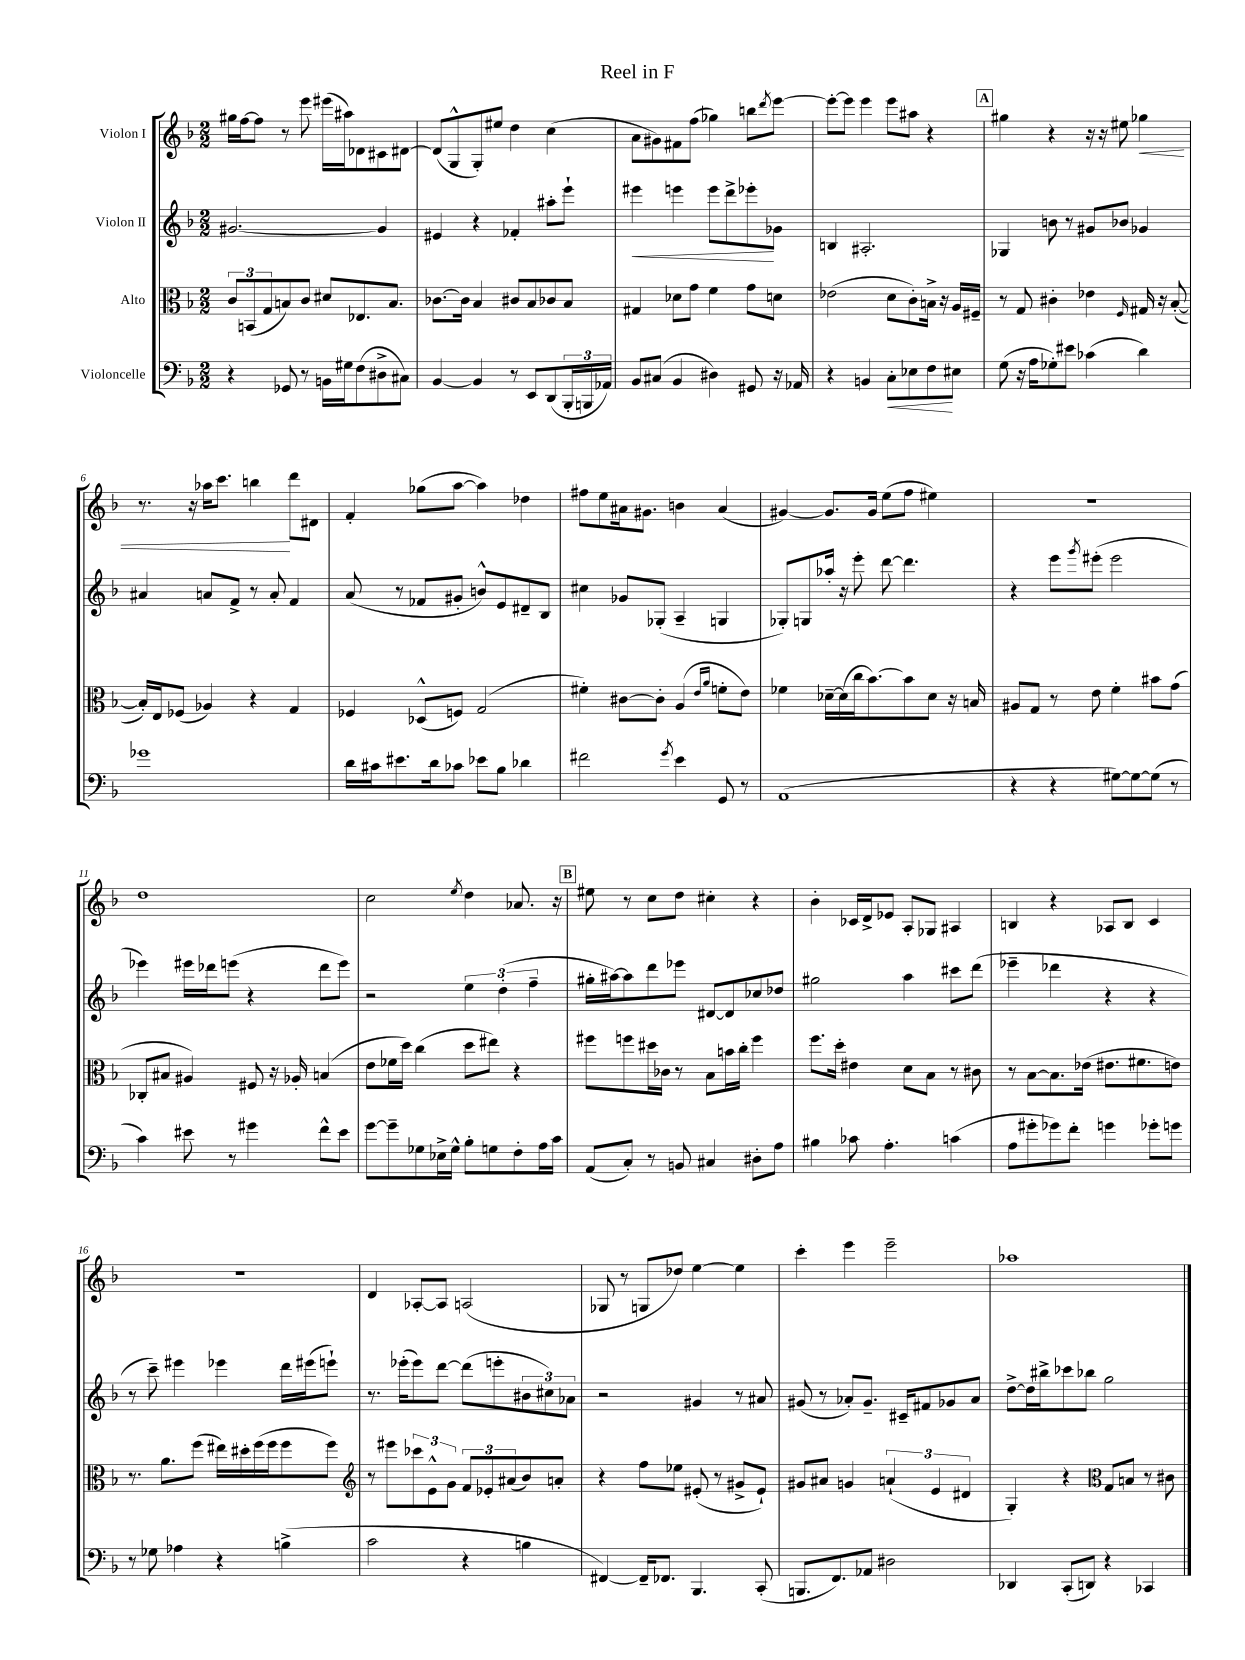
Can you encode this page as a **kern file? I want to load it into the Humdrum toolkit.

**kern	**kern	**kern	**kern
*staff4	*staff3	*staff2	*staff1
*clefF4	*clefC3	*clefG2	*clefG2
*k[b-]	*k[b-]	*k[b-]	*k[b-]
*M2/2	*M2/2	*M2/2	*M2/2
4r	12c/L	[2.g#/	16gg#\LL
.	.	.	[16ff\J
.	(12BB/	.	.
.	.	.	8ff\]J
.	12G/	.	.
8GG-/	8B/)	.	8r
8r	8c/J	.	8eee\
16BB\LL	8d#/L	.	(16eee#\LL
16G#\J	.	.	16aa#\J)
(8F\	8.E-/	.	8d-\
8D#^\	.	4g#/]	8c#\
.	8.B/J	.	.
8C#\J)	.	.	[8d#\J
=	=	=	=
[4BB-/	[8.c-\L	4e#/	(8d#/]L
.	.	.	8G^^/
.	16c-\]Jk	.	.
4BB-/]	4B-/	4r	8G'/)
.	.	.	8ee#/J
8r	8c#/L	4f-'/	4dd\
8EE/L	8B-/	.	.
(8DD/	8c-/	8aa#'\L	(4cc\
24BBB-'/L	8B-/J	8eee`\J	.
24BBB/	.	.	.
24AA-/JJ)	.	.	.
=	=	=	=
8BB-/L	4G#/	4eee#\	8a\L
(8C#/J	.	.	8g#\)
4BB-/	8d-\L	4eee\	8f#\
.	8g\J	.	(8ff\J
4D#\)	4f\	8eee\L	4gg-\)
.	.	8ddd^\	.
8GG#/	8g\L	8eee-'\	8bb\L
.	.	.	8qddd/
16r	8d\J	8g-\J	[8eee\J
16AA-/	.	.	.
=	=	=	=
4r	(2e-\	4B/	8eee'\_L
.	.	.	8eee\]J
4BB/	.	2.A#'/	4eee\
8C'\L	8d\L	.	8eee\L
8E-\	8c'\)	.	8aa#\J
8F\	16B^\Jk	.	4r
.	16r	.	.
8E#\J	16A/LL	.	.
.	16F#~/JJ	.	.
=	=	=	=
(8G\	8r	4G-/	4gg#\
16r	8G/	.	.
16A\LK	.	.	.
8G-'\)	4c#'\	8b\	4r
8e#\J	.	8r	.
(4c-\	4e-\	8g#/L	16r
.	.	.	16r
.	.	8b-/J	8ee#\
.	16qqF/	.	.
4d\)	16G#/	4g-/	4gg-\
.	16r	.	.
.	([8B-'/	.	.
=	=	=	=
1g-	16B-'/]LL)	4a#/	8.r
.	16E/J	.	.
.	(8F-/J	.	.
.	.	.	16r
.	4A-/)	8a/L	16aa-\LK
.	.	.	8.ccc\J
.	.	8f^/J	.
.	4r	8r	4bb\
.	.	8a'/	.
.	4G/	4f/	8ddd\L
.	.	.	8d#\J
=	=	=	=
16d\LL	4F-/	(8a/	4f'/
16c#\J	.	.	.
8.e#\	.	8r	.
.	(8D-^^/L	8f-/L	(8gg-\L
16d\k	.	.	.
8c-\J	8F/J)	8g#'/J	[8aa\J
8e-\L	(2G/	8b^^/L)	4aa\])
8B-\J	.	8e/	.
4d-\	.	8d#~/	4dd-\
.	.	8B-/J	.
=	=	=	=
2f#\	4f#'\)	4cc#\	8ff#\L
.	.	.	8ee\
.	[8c#\L	8g-/L	16a#\k
.	.	.	8.g#\J
.	8c#'\]J	(8G-'/J	.
8qg/	.	.	.
4e\	(4A/	4A~/	4b\
.	16qqe/LL	.	.
.	16qqa/JJ	.	.
8GG/	8f'\L	4G/	(4a#/
8r	8e\J)	.	.
=	=	=	=
(1AA	4f-\	8G-'/L)	[4g#/)
.	.	8G/	.
.	[16d-~\LL	16aa-'/Jk	8.g#/]L
.	(16d-\]	16r	.
.	16cc\J	8eee'\	.
.	[8.b-\)	.	16g#/Jk
.	.	[8ddd\	(8ee\L
.	8b-\]	4.ddd\]	8ff\J
.	8d-\J	.	4ee#\)
.	16r	.	.
.	16B/	.	.
=	=	=	=
4r	8A#/L	4r	1r
.	8G/J	.	.
4r	8r	8eee\L	.
.	.	8qggg/	.
.	8e\	(8eee#'\J	.
[8G#\L)	4f'\	2eee#\	.
8G#\_	.	.	.
(8G#\]J	8b#\L	.	.
8r	(8g\J	.	.
=	=	=	=
4c\)	8C-'/L	4eee-\)	1dd
.	8B#/J	.	.
8e#\	4A#/)	16eee#\LL	.
.	.	16ddd-\J	.
8r	.	(8eee\J	.
4g#\	8F#/	4r	.
.	16r	.	.
.	16A-'/	.	.
8f^^\L	(4B/	8ddd-\L	.
8e#\J	.	8eee\J)	.
=	=	=	=
[8g\L	8e\L	2r	2cc\
8g~\]	16f-\L	.	.
.	16dd\JJ)	.	.
8G-\	(4cc\	.	.
16E-^\L	.	.	.
16G-^^\JJ	.	.	.
.	.	.	8qee/
8B-'\L	8dd\L	6ee\	4dd\
8G\	8ee#\J)	.	.
.	.	(6dd'\	.
8F'\	4r	.	8.a-/
.	.	6ff~\	.
16A\L	.	.	.
16c\JJ	.	.	16r
=	=	=	=
(8AA/L	8ff#\L	16gg#'\LL	8ee#\
.	.	[16aa#\J)	.
8C'/J)	8ff\	8aa#\]	8r
8r	16dd#\L	8ddd\	8cc\L
.	16c-\JJ	.	.
8BB/	8r	8eee-\J	8dd\J
4C#/	8B-\L	[8d#/L	4cc#'\
.	16b\L	8d#/]	.
.	16cc'\JJ	.	.
8D#'\L	4ff\	8cc-/	4r
8A\J	.	8dd-/J	.
=	=	=	=
4B#\	8.ff\L	2gg#\	4b-'\
.	16dd'\Jk	.	.
8c-\	4e#\	.	16c-/LL
.	.	.	16d^/J
4.A'\	.	.	8e-/J
.	8d\L	4aa\	8A'/L
.	8B-\J	.	8G-/J
(4c\	8r	8ccc#\L	4A#/
.	8c#\	(8ddd\J	.
=	=	=	=
8A\L	8r	4eee-~\	4B/
8g#'\	[8B-\L	.	.
8g-\)	8.B-\]	4ddd-\	4r
8f'\J	.	.	.
.	(16e-\Jk	.	.
4g\	8.e#\L	4r	8A-/L
.	.	.	8B/J
.	8.f#\	.	.
8g-'\L	.	4r	4c/
8g\J	8e\J)	.	.
=	=	=	=
8r	8.r	8r	1r
8G-\	.	8ccc~\)	.
.	8.a\L	.	.
4A-\	.	4eee#\	.
.	(8ff\J	.	.
4r	16ee#\LL)	4eee-\	.
.	16dd#'\	.	.
.	(16ff\	.	.
.	16ff\J	.	.
(4B^\	8ff\	16ddd\LL	.
.	.	(16eee#\J	.
.	8ff\J)	8eee`\J)	.
=	=	=	=
*	*clefG2	*	*
2c\	8r	8.r	4d/
.	8eee#\L	.	.
.	.	(16eee-'\LK	.
.	12ccc-\	8eee-\)	[8A-'/L
.	12e^^\	.	.
.	.	[8ddd\J	8A-/]J
.	12g\J	.	.
4r	12f/L	(8ddd\]L	(2A/
.	12e-'/	.	.
.	.	8eee'\	.
.	(12a#/	.	.
4B\	8b-/)	12b#\	.
.	.	12cc#\)	.
.	8a'/J	.	.
.	.	12a-\J	.
=	=	=	=
[4FF#/)	4r	2r	8G-/
.	.	.	8r
16FF#~/]LK	8ff\L	.	8G/L
8.FF-/J	.	.	.
.	8ee-\J	.	8dd-/J)
4.BBB-/	(8e#'/	4g#/	[4ee\
.	8r	.	.
.	8g#^/L	8r	4ee\]
(8CC'/	8e#`/J)	8a#/	.
=	=	=	=
8.BBB/L	8g#/L	(8g#/	4ccc'\
.	8a#/J	8r	.
8.FF/)	.	.	.
.	4g/	8a-'/L)	4eee\
8AA-/J	.	8.g#~/J	.
2D#\	(6a`/	.	2eee~\
.	.	16c#~/LK	.
.	.	8f#/	.
.	6e/	.	.
.	.	8g-/	.
.	6d#/	.	.
.	.	8a-/J	.
=	=	=	=
4DD-/	4G'/)	[8dd^\L	1aa-
.	.	16dd\]L	.
.	.	16bb#^\J	.
(8CC'/L	4r	8ccc-\	.
8DD/J)	.	8bb-\J	.
*	*clefC3	*	*
4r	8G/L	2gg\	.
.	8B/J	.	.
4CC-/	8r	.	.
.	8c#\	.	.
==	==	==	==
*-	*-	*-	*-
